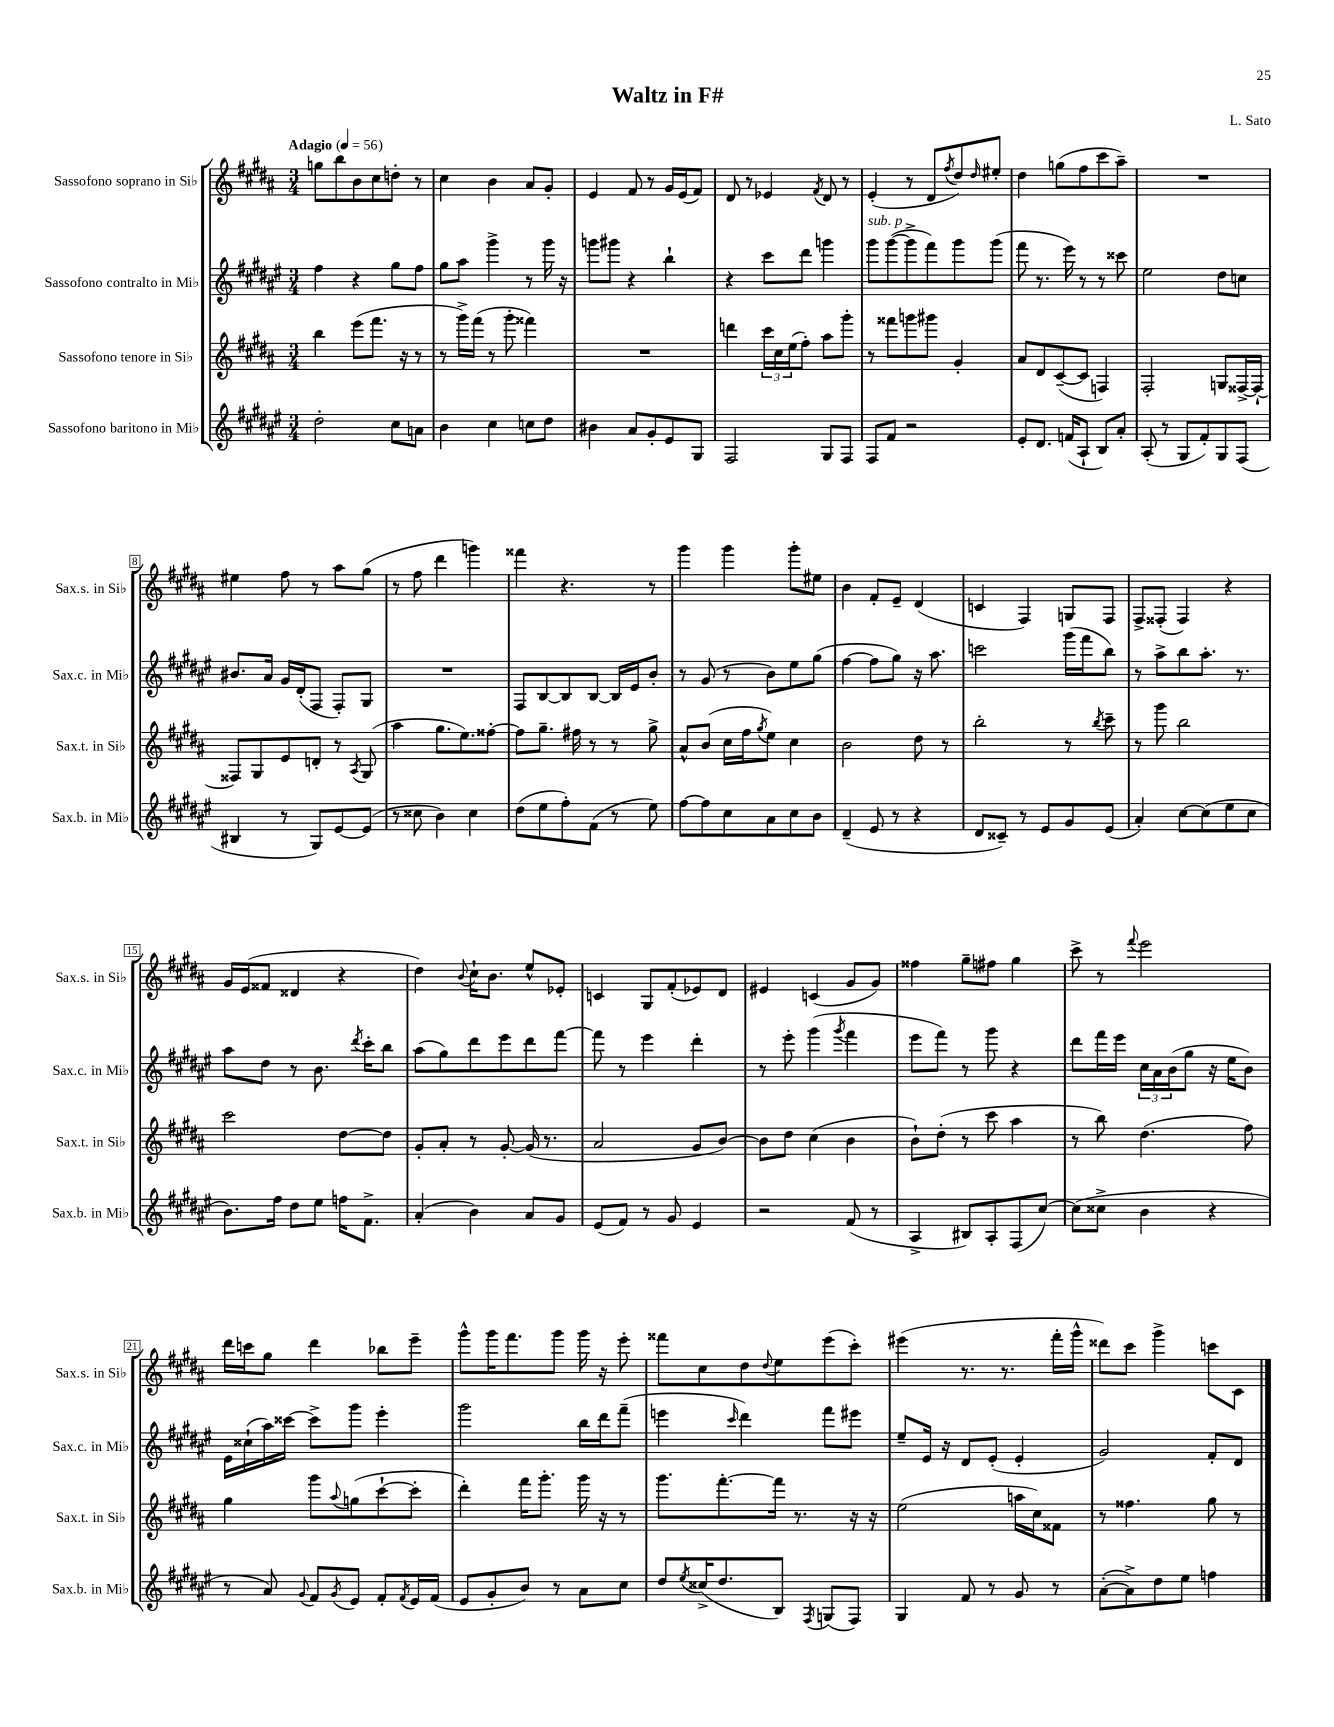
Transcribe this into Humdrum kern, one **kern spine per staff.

**kern	**kern	**kern	**kern
*staff4	*staff3	*staff2	*staff1
*clefG2	*clefG2	*clefG2	*clefG2
*k[f#c#g#d#a#e#]	*k[f#c#g#d#a#]	*k[f#c#g#d#a#e#]	*k[f#c#g#d#a#]
*M3/4	*M3/4	*M3/4	*M3/4
*MM56	*MM56	*MM56	*MM56
2dd#'	4bb	4ff#	8gg
.	.	.	8bb
.	(8eee	4r	8b
.	8.fff#	.	8cc#
8cc#	.	8gg#	8dd'
.	16r	.	.
8a	8r	8ff#	8r
=	=	=	=
4b	8r	8gg#	4cc#
.	16ggg#^)	8aa#	.
.	(16fff#	.	.
4cc#	8r	4ggg#^	4b
.	8ggg#'	.	.
8cc	4fff##)	8r	8a#
8dd#	.	16ggg#	8g#'
.	.	16r	.
=	=	=	=
4b#	2.r	8ggg	4e
.	.	8ggg#	.
8a#	.	4r	8f#
8g#'	.	.	8r
8e#	.	4bb`	16g#
.	.	.	(16e
8G#	.	.	8f#)
=	=	=	=
2F#	4ddd	4r	8d#
.	.	.	8r
.	24ccc#	8ccc#	4e-
.	24cc#	.	.
.	(24ee	.	.
.	8ff#')	8ddd#	.
.	.	.	8qf#
8G#	8aa#	4ggg	8d#
8F#	8ggg#'	.	8r
=	=	=	=
8F#	8r	8ggg#	(4e'
8f#	8fff##	([8ggg#	.
2r	8ggg	8ggg#^]	8r
.	8ggg#	8fff#)	8d#
.	.	.	8qff#
.	4g#'	8ggg#	8dd#)
.	.	.	16qqdd#
.	.	(8ggg#	8ee#'
=	=	=	=
8e#'	8a#	8fff#	4dd#
8.d#	8d#	8.r	.
.	([8c#~	.	(8gg
(16f	.	16eee#)	.
8A#`	8c#]	8r	8ff#
8B)	4F)	8r	8ccc#
8a#'	.	8ccc##	8aa#~)
=	=	=	=
(8A#'	2F#'	2ee#	2.r
8r	.	.	.
8G#	.	.	.
8f#')	.	.	.
8G#	8G	8dd#	.
(8F#	[16F##^	8cc	.
.	16F##`_	.	.
=	=	=	=
4B#	8F##]	8.b#	4ee#
.	8G#	.	.
.	.	16a#	.
8r	8e	16g#	8ff#
.	.	(16d#'	.
8G#)	8d'	8F#	8r
[8e#	8r	8F#')	8aa#
.	8qA#	.	.
(8e#]	(8G#	8G#	(8gg#
=	=	=	=
8r	4aa#	2.r	8r
8cc##	.	.	8ff#
4b)	8.gg#	.	4ddd#
.	8.ee)	.	.
4cc##	.	.	4ggg)
.	[8ff##'	.	.
=	=	=	=
(8dd#	8ff##]	8F#	4fff##
8ee#	8.gg#~	[8B	.
8ff#')	.	8B]	4.r
.	16ff#	.	.
(8f#	8r	[8B	.
8r	8r	16B]	.
.	.	16e#	.
8ee#)	8gg#^	8b'	8r
=	=	=	=
[8ff#	8a#^^	8r	4ggg#
8ff#]	(8b	(8g#	.
8cc#	16cc#	8r	4ggg#
.	16ff#	.	.
.	8qgg#	.	.
8a#	8ee)	8b)	.
8cc#	4cc#	8ee#	8ggg#'
8b	.	(8gg#	8ee#
=	=	=	=
(4d#~	2b	[4ff#	4b
8e#	.	8ff#]	8f#'
8r	.	8gg#)	8e~
4r	8dd#	16r	(4d#
.	.	8.aa#	.
.	8r	.	.
=	=	=	=
8d#	2bb'	2ccc	4c
8c##~)	.	.	.
8r	.	.	4F#)
8e#	.	.	.
8g#	8r	(16ggg#	8G
.	.	16fff#	.
.	8qbb	.	.
(8e#	8ccc#~	8bb)	8F#
=	=	=	=
4a#')	8r	8r	8F#^
.	8ggg#	8aa#^	(8F##'
[8cc#	2bb	8bb	4F##)
(8cc#]	.	8.aa#'	.
8ee#	.	.	4r
.	.	8.r	.
8cc#	.	.	.
=	=	=	=
8.b)	2ccc#	8aa#	16g#
.	.	.	(16e
.	.	8dd#	8f##
16ff#	.	.	.
8dd#	.	8r	4d##
8ee#	.	8.b	.
16ff	[8dd#	.	4r
.	.	8qddd#	.
8.f#^	.	16ccc#'	.
.	8dd#]	8bb	.
=	=	=	=
(4a#'	8g#'	(8aa#	4dd#)
.	8a#'	8gg#)	.
.	.	.	8qqb
4b)	8r	8ddd#	16cc#`
.	.	.	8.b
.	[8g#'	8eee#	.
8a#	(16g#]	8ddd#	8ee^^
.	8.r	.	.
8g#	.	[8fff#	8e-'
=	=	=	=
(8e#	2a#	8fff#]	4c
8f#)	.	8r	.
8r	.	4eee#	8G#
8g#	.	.	(8f#'
4e#	8g#	4ddd#'	8e-)
.	[8b)	.	8d#
=	=	=	=
2r	8b]	8r	4e#
.	8dd#	8eee#'	.
.	(4cc#	(4ggg#	(4c
.	.	8qggg#	.
(8f#	4b	4fff#	8g#
8r	.	.	8g#)
=	=	=	=
4A#^	8b`)	8eee#	4ff##
.	(8dd#'	8fff#)	.
8B#)	8r	8r	8gg#~
8A#'	8ccc#	8ggg#	8ff#
(8F#	4aa#	4r	4gg#
[8cc#)	.	.	.
=	=	=	=
(8cc#]	8r	8ddd#	8ccc#^
8cc##^	8bb)	16fff#	8r
.	.	16eee#	.
.	.	.	8qqfff#
4b	(4.dd#	24cc#	2eee
.	.	24a#	.
.	.	(24b	.
.	.	8gg#	.
4r	.	16r	.
.	.	16ee#	.
.	8ff#)	8b)	.
=	=	=	=
8r	4gg#	16e#	16ddd#
.	.	(16cc##`	16ccc
8a#)	.	16aa#)	8gg#
.	.	[16ccc##	.
8qqg#	.	.	.
8f#	8ggg#	8ccc##^]	4ddd#
8qg#	8qqaa#	.	.
8e#	(8gg	8ggg#	.
8f#'	[8ccc#`	4eee#'	8bb-
8qf#	.	.	.
16e#	8ccc#']	.	8eee~
(16f#	.	.	.
=	=	=	=
8e#	4ddd#')	2ggg#	8ggg#^^
8g#'	.	.	16ggg#
.	.	.	8.fff#
8b)	16fff#	.	.
.	8.ggg#'	.	.
8r	.	.	8ggg#
8a#	16ggg#	16bb	16ggg#
.	16r	16ddd#	16r
8cc#	8r	(8fff#~	8eee'
=	=	=	=
8dd#	8.ggg#	4eee	8fff##
8qee#	.	.	.
(16cc##^	.	.	8cc#
8.dd#	[8.fff#'	.	.
.	.	16qqccc#	.
.	.	4ddd#)	8dd#
.	.	.	8qqdd#
8B)	16fff#]	.	8ee
.	8.r	.	.
8qF#	.	.	.
(8G	.	8fff#	(8eee
8F#)	16r	8eee#	8ccc#')
.	16r	.	.
=	=	=	=
4G#	(2ee	8ee#~	(4eee#
.	.	16e#	.
.	.	16r	.
8f#	.	8d#	8.r
8r	.	(8e#'	.
.	.	.	8.r
8g#	16aa	4e#'	.
.	16cc#)	.	.
8r	8f##	.	16fff#'
.	.	.	16ggg#^^
=	=	=	=
([8a#'	8r	2g#)	8ddd##)
8a#^])	4.ff##	.	8ccc#
8dd#	.	.	4ggg#^
8ee#	.	.	.
4ff	8gg#	8f#'	8ccc
.	8r	8d#	8c#
==	==	==	==
*-	*-	*-	*-
